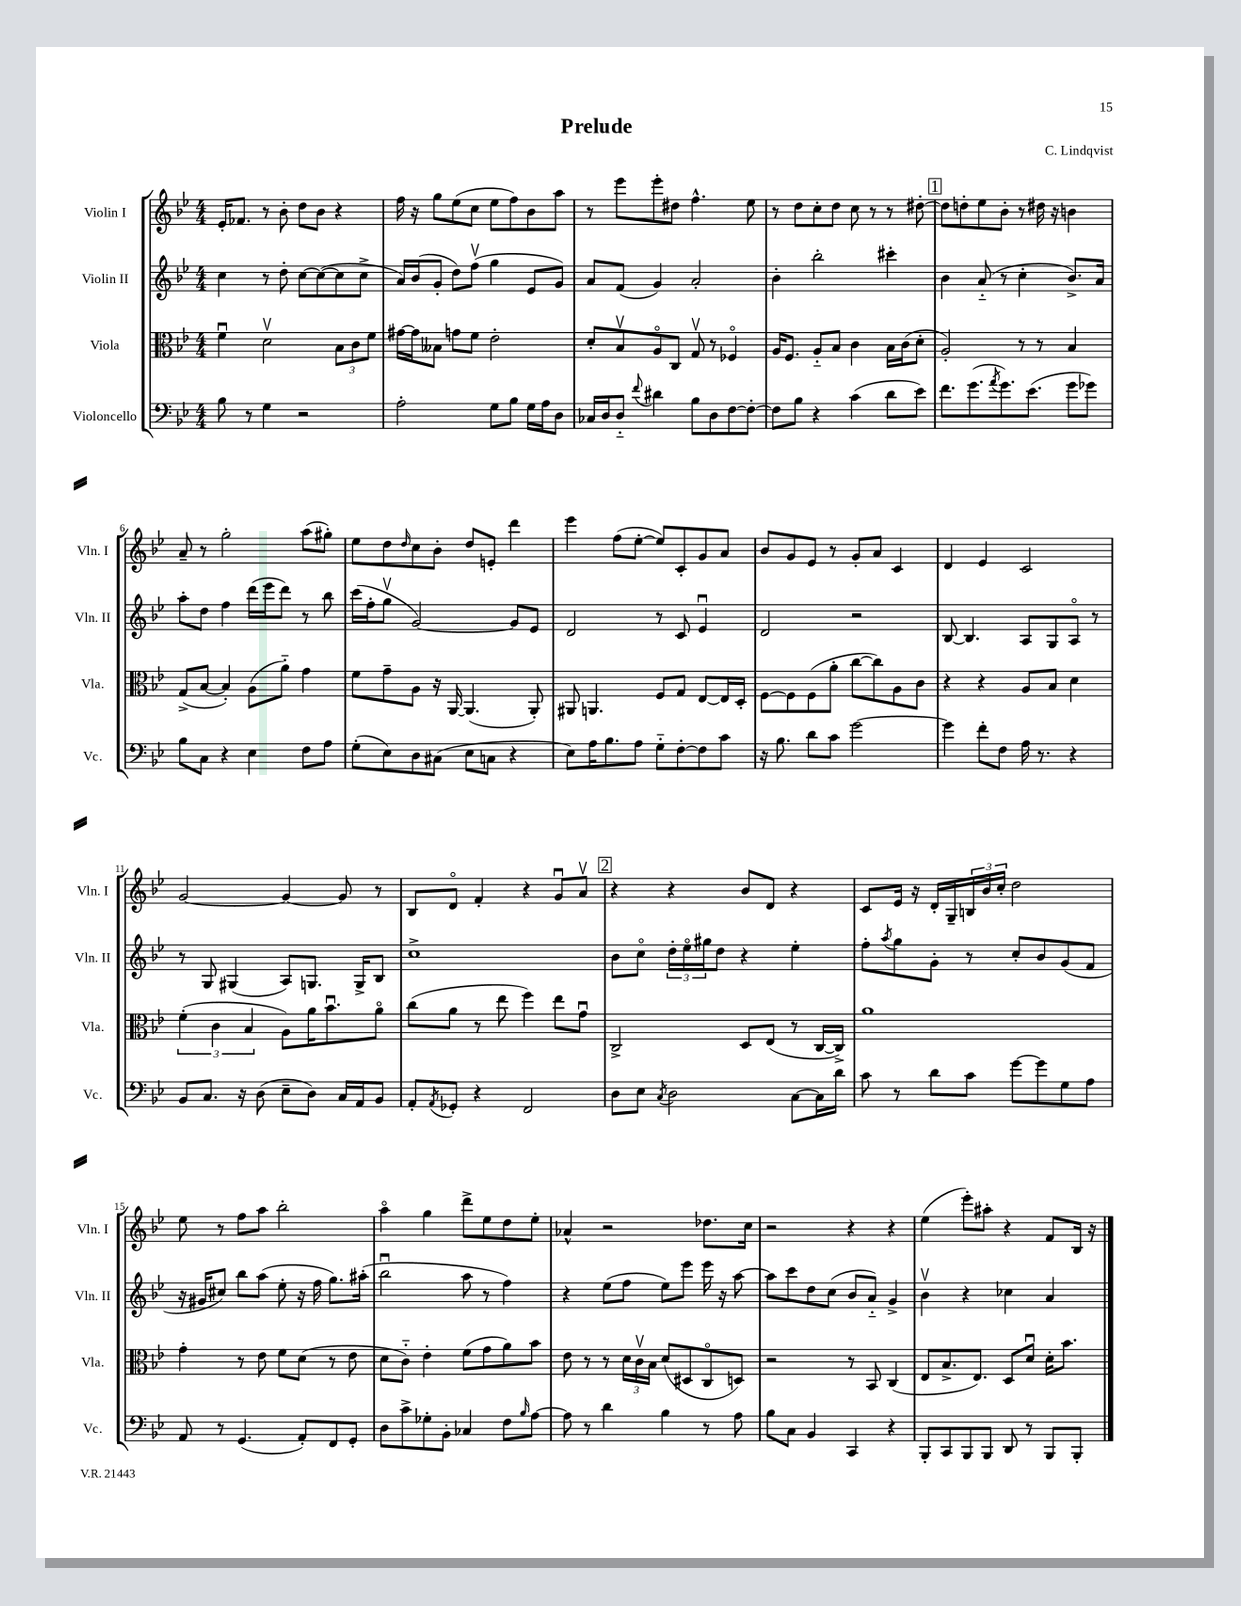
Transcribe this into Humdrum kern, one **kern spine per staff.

**kern	**kern	**kern	**kern
*staff4	*staff3	*staff2	*staff1
*clefF4	*clefC3	*clefG2	*clefG2
*k[b-e-]	*k[b-e-]	*k[b-e-]	*k[b-e-]
*M4/4	*M4/4	*M4/4	*M4/4
8B-	4fu	4cc	16e-'
.	.	.	8.f-
8r	.	.	.
4G	2dv	8r	8r
.	.	8dd'	8b-'
2r	.	[8cc	8dd
.	.	(8cc_	8b-
.	12B-	8cc]	4r
.	12c	.	.
.	.	8cc^	.
.	12f	.	.
=	=	=	=
2A'	[16g#	16a)	16ff
.	16g#]	(16b-	16r
.	8B--	8g'	8gg
.	8g	8dd)	(8ee-
.	8f	(8ffv	8cc
8G	2e-'	4gg	8ee-
8B-	.	.	8ff)
16G	.	8e-	8b-
16A	.	.	.
8D	.	8g)	8aa
=	=	=	=
16C-	8d'	8a	8r
16D	.	.	.
8D'~	8B-v	(8f	8eee-
8qqf	.	.	.
4d#	8Ao	4g)	8eee-'
.	8C	.	8dd#
8B-	8Gv	2a'	4.ff^^
8D	8r	.	.
[8F	4F-o	.	.
8F'_	.	.	8ee-
=	=	=	=
8F]	16A	4b-'	8r
.	8.F	.	.
8B-	.	.	8dd
4r	8A'~	2bb-'	8cc'
.	8B-	.	8dd
(4c	4c	.	8cc
.	.	.	8r
8d	16B-	4ccc#'	8r
.	(16c	.	.
8e-)	8d'	.	[8dd#'
=	=	=	=
8.f	2A')	4b-	8dd#]
.	.	.	8dd'
(8.g	.	.	.
.	.	(8a'~	8ee-
8qa	.	.	.
8.g)	.	8r	8b-'
.	8r	4cc'	8r
(8.e-	.	.	.
.	8r	.	16dd#
.	.	.	16r
8g	4B-	8.b-^)	4b
8g-)	.	.	.
.	.	16a	.
=	=	=	=
8B-	(8G^	8aa'	8a~
8C	[8B-	8dd	8r
4r	4B-'])	4ff	2gg'
4E-	(8A	(16ddd	.
.	.	16eee-	.
.	8a'~)	8ddd)	.
8F	4g	8r	(8aa
8A	.	8bb-	8gg#')
=	=	=	=
(8G'	8f	(16ccc	8ee-
.	.	16ff'	.
8E-)	8g~	8ggv	8dd
.	.	.	16qqdd
8D	8A	[2g)	8cc
(8C#	16r	.	8b-'
.	[16AA	.	.
8E-	(4.AA]	.	8dd
8C	.	.	8e'
4r	.	8g]	4ddd
.	8AA')	8e-	.
=	=	=	=
8E-)	8AA#	2d	4eee-
16A	4.AA	.	.
8.B-	.	.	.
.	.	.	(8ff
8A	.	.	[8ee-'
8G'~	8F	8r	8ee-])
[8F'	8G	8c	8c'
8F]	[8E-	4e-u	8g
8c	16E-]	.	8a
.	16D'	.	.
=	=	=	=
16r	[8F	2d	8b-
8.B-	.	.	.
.	8F]	.	8g
8d	(8F	.	8e-
8c	8a'	.	8r
[2g	[8cc	2r	8g'
.	8cc])	.	8a
.	8A	.	4c
.	8c	.	.
=	=	=	=
4g]	4r	[8B-	4d
.	.	4.B-]	.
8f'	4r	.	4e-
8F	.	.	.
16A	8A	8A	2c
8.r	.	.	.
.	8B-	8G	.
4r	4d	8Ao	.
.	.	8r	.
=	=	=	=
8BB-	(6f'	8r	[2g
8.C	.	8G	.
.	6c	.	.
.	.	(4G#	.
16r	.	.	.
.	6B-	.	.
(8D	.	.	.
8E-~	8A)	8A)	4g_
8D)	16a	8.G	.
.	8.b-u	.	.
16C	.	.	8g]
16AA	.	16G^	.
8BB-	8ao	8B-	8r
=	=	=	=
8AA'	(8cc	1cc^	8B-
8qAA	.	.	.
8GG-'	8a	.	8do
4r	8r	.	4f'
.	8ee-	.	.
2FF	4ff)	.	4r
.	8ee-	.	8gu
.	8gu	.	8av
=	=	=	=
8D	2C^	8b-	4r
8E-	.	8cco	.
8qC	.	.	.
2D	.	24dd'	4r
.	.	24ee-o	.
.	.	24gg#	.
.	.	8dd	.
.	8D	4r	8b-
.	(8E-	.	8d
[8C	8r	4ee-'	4r
16C]	[16C	.	.
16d	16C^])	.	.
=	=	=	=
8c	1a	8ff'	8c
.	.	8qaa	.
8r	.	8gg	16e-
.	.	.	16r
8d	.	8g'	16d'
.	.	.	16G~
8c	.	8r	24B
.	.	.	24b-
.	.	.	24cc'
[8g	.	8cc'	2dd
8g]	.	8b-	.
8G	.	(8g	.
8A	.	8f	.
=	=	=	=
8AA	4g'	16r	8ee-
.	.	16g#	.
8r	.	8cc#)	8r
(4.GG	8r	8bb-	8ff
.	8e-	(8aa	8aa
.	8f	8ee-'	2bb-'
8AA')	(8d	16r	.
.	.	16ff	.
8FF	8r	8.gg)	.
8GG'	8e-	.	.
.	.	(16aa#'	.
=	=	=	=
8D	8d	2bb-u	4aao
8c^	8c'~)	.	.
8G-'	4e-'	.	4gg
8BB-'	.	.	.
4C-	(8f	8aa	8ddd^
.	8g	8r	8ee-
8F	8a)	4ff)	8dd
16qqB-	.	.	.
[8A	8b-	.	8ee-'
=	=	=	=
8A]	8e-	4r	4a-^^
8r	8r	.	.
4d	8r	(8ee-	2r
.	24d	8ff	.
.	24cv	.	.
.	24B-	.	.
4B-	(8d	8ee-)	.
.	8D#	8eee-	.
8r	8Co	16eee-	8.dd-
.	.	16r	.
8A	8D)	[8aa	.
.	.	.	16cc
=	=	=	=
8B-	2r	8aa]	2r
8C	.	8ccc	.
4BB-	.	8dd	.
.	.	(8cc	.
4CC	8r	8b-	4r
.	8BB-	8a'~)	.
4r	(4C	4g^	4r
=	=	=	=
8BBB-'	8E-	4b-v	(4ee-
8CC	8.B-^	.	.
8BBB-	.	4r	8eee-')
.	8.E-)	.	.
8BBB-	.	.	8aa#'
8DD	8D	4cc-	4r
8r	8du	.	.
8BBB-	16d'	4a	8f
.	8.b-	.	.
8BBB-'	.	.	16B-
.	.	.	16r
==	==	==	==
*-	*-	*-	*-
